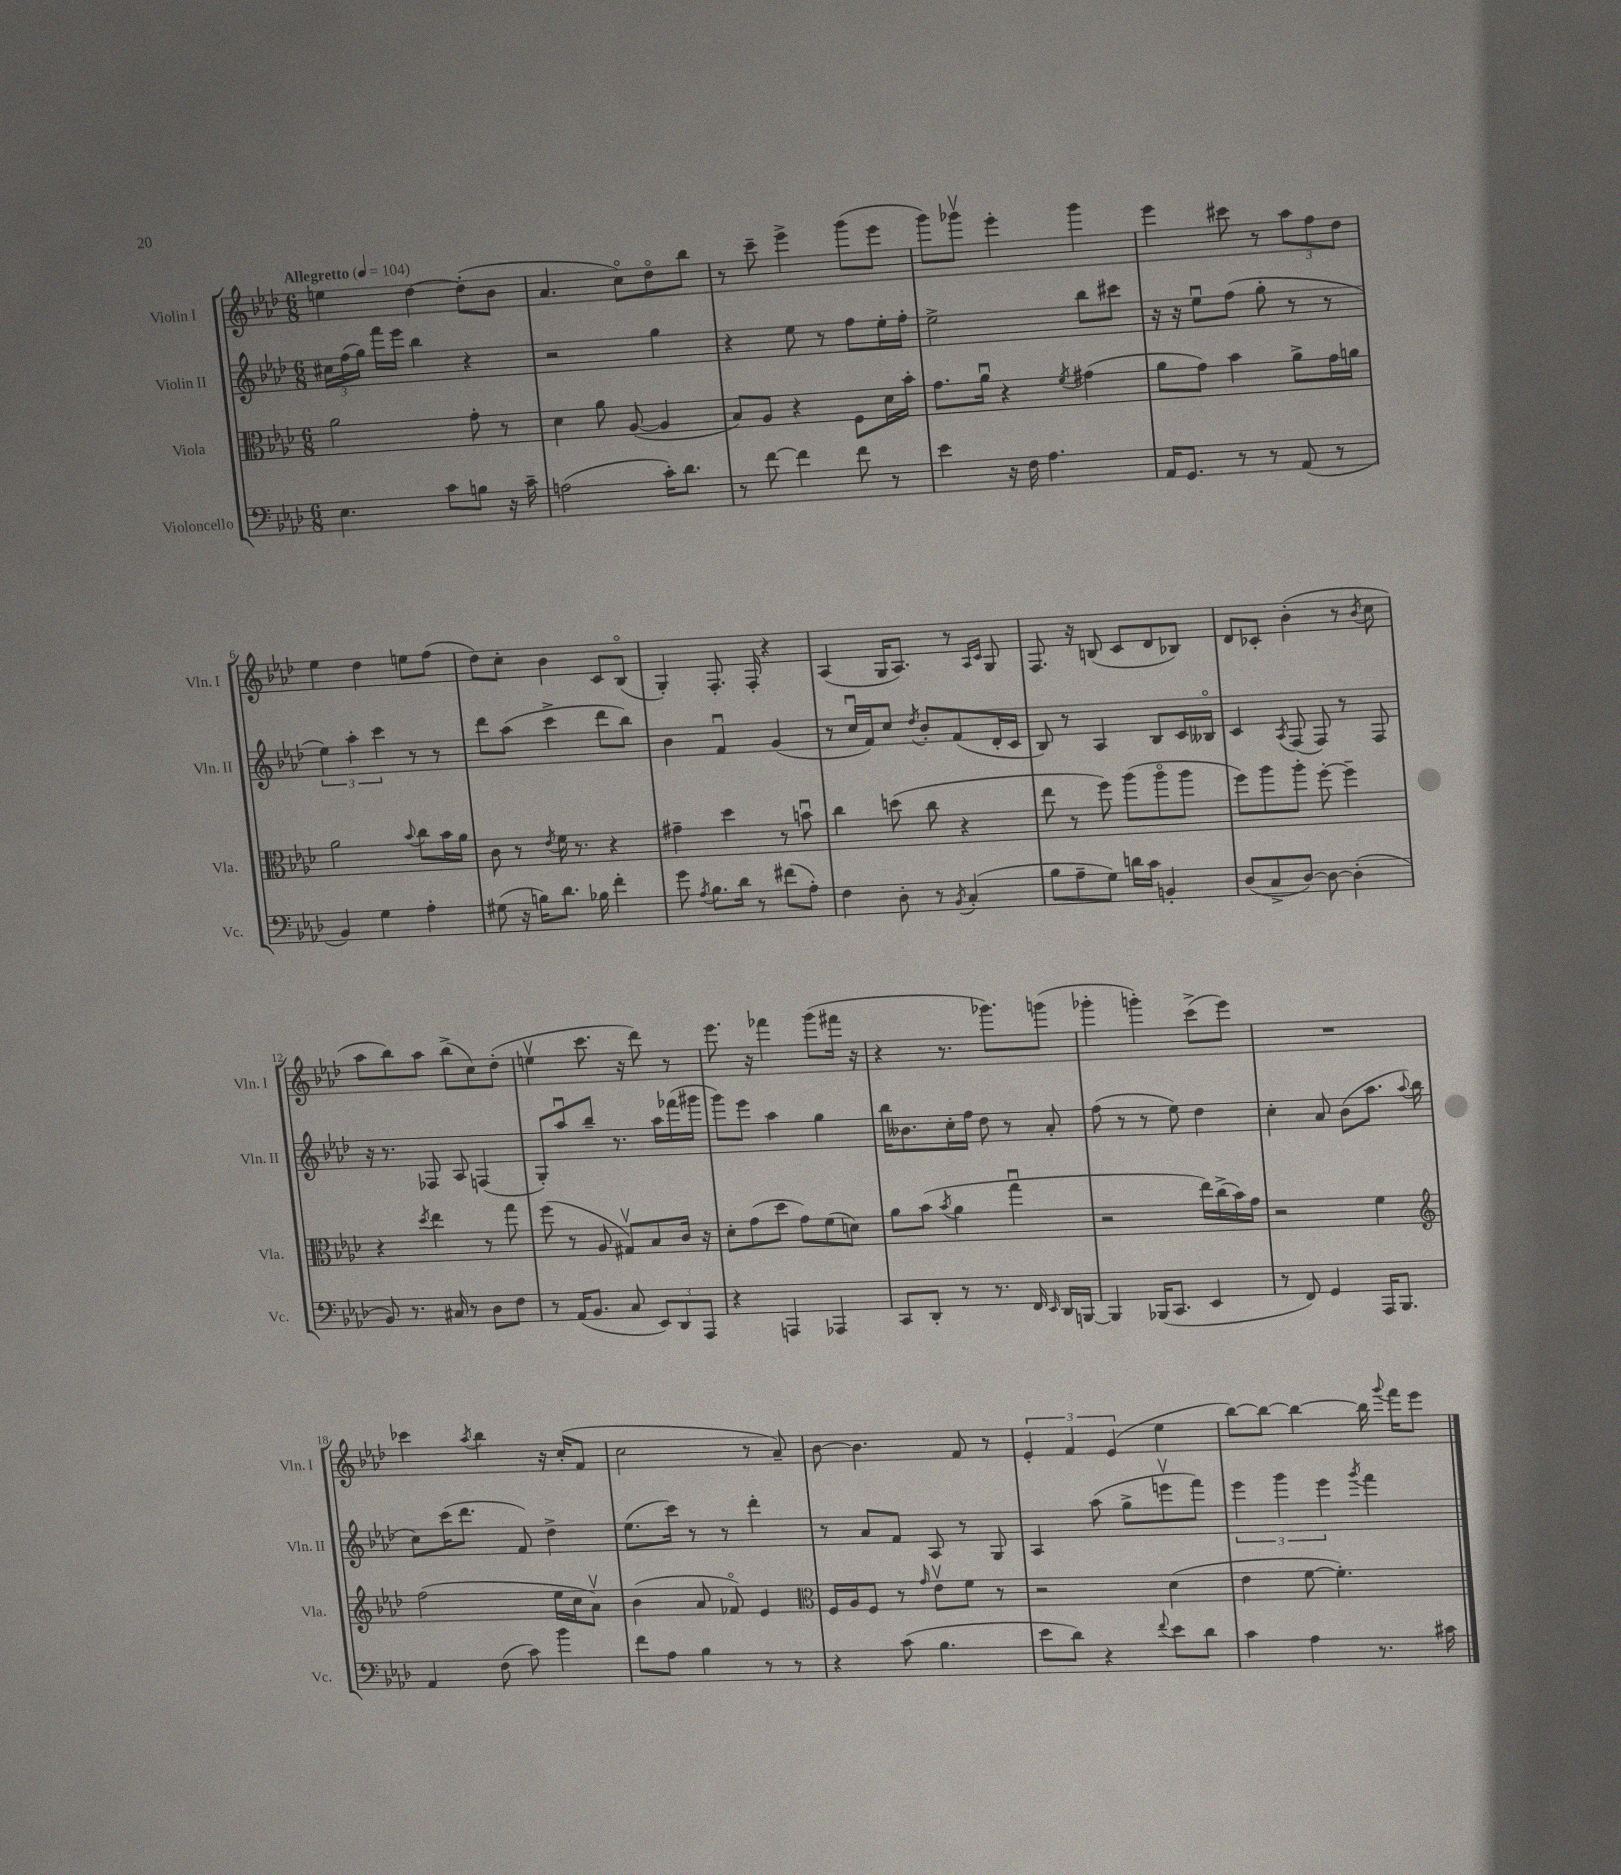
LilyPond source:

<<
\new StaffGroup <<
\new Staff = "s0" \with { instrumentName = "Violin I" shortInstrumentName = "Vln. I" } {
    \clef treble \key aes \major \numericTimeSignature \time 6/8 \tempo "Allegretto" 4 = 104
    \autoBeamOff e''4 des''4~ des''8[-.( bes'8] |
    aes'4. c''8[\flageolet) des''8\flageolet bes''8] |
    r8 c'''8-- ees'''4-> g'''8[( ees'''8] |
    g'''8[) ges'''8]\upbow ees'''4-. ges'''4 |
    ees'''4 cis'''8 r8 \tuplet 3/2 { aes''8[ f''8 des''8] } |
    ees''4 des''4 e''8[ f''8]( |
    des''8[) c''8]-. bes'4 c'8[ bes8]\flageolet( |
    g4-.) f8.-. f16-. r4 |
    aes4( g16[ aes8.]) r8 \grace { aes16[ c'16] } g8 |
    f8. r16 b8( c'8[ des'8 bes8]) |
    des'8[ ces'8]-. bes'4-.( r8 \acciaccatura { bes'8 } c''8 |
    aes''8[ bes''8) aes''8] bes''8[->( c''8) des''8]-.( |
    e''4\upbow c'''8. r16 des'''8) r8 |
    ees'''8. r16 fes'''4 g'''8[( fis'''16] r16 |
    r4 r8. ges'''8.[) g'''8]( |
    ges'''4-. g'''4-.) c'''8[->( ees'''8]) |
    R2. |
    ces'''4 \acciaccatura { aes''8 } bes''4 r16 c''16[-.( f'8] |
    c''2 r8 aes'8--) |
    bes'8~ bes'4. f'8 r8 |
    \tuplet 3/2 { ees'4-. f'4 ees'4( } ees''4 |
    bes''8[~) bes''8]~ bes''4~ bes''16 \appoggiatura { g'''8 } f'''16[ ees'''8] \bar "|." |
}
\new Staff = "s1" \with { instrumentName = "Violin II" shortInstrumentName = "Vln. II" } {
    \clef treble \key aes \major \numericTimeSignature \time 6/8
    \autoBeamOff \tuplet 3/2 { cis''16[ f''16( g''16]) } f'''16[ ees'''16] bes''4 r4 |
    r2 g''4 |
    r4 ees''8 r8 f''8[ ees''16-. f''16]-. |
    ees''2-> bes''8[ cis'''8] |
    r16 r16 ees''8[\downbow f''8]( g''8-. r8 r8 |
    \tuplet 3/2 { ees''4) aes''4-. c'''4 } r8 r8 |
    des'''8[ aes''8]( c'''4-> des'''8[ bes''8]) |
    bes'4 f'4\downbow g'4( |
    r8 c''16[\downbow f'16) c''8] \acciaccatura { des''8 } bes'8[-. f'8( des'16-. c'16] |
    bes8) r8 aes4 bes8[ c'16 beses16]\flageolet |
    c'4 \acciaccatura { aes8 } f8( f8) r8 f8 |
    r16 r8. fes8 aes8 f4( |
    g8[-.) aes''8\downbow bes''8]-- r8. aes''16[ fes'''16( gis'''16] |
    g'''8[) ees'''8] aes''4 g''4 |
    bes''16[ beses'8. c''16-. f''16] des''8 r8 aes'8-. |
    f''8( r8 r8 ees''8) des''4 |
    c''4-. aes'8 bes'8[( aes''8.] \appoggiatura { aes''8 } bes''16 |
    c''8[) c'''16( des'''8.] f'8) des''4-> |
    ees''8.[( c'''16]) r8 r8 des'''4-. |
    r8 aes'8[ f'8] aes8 r8 g8 |
    aes4 aes''8( g''8[-> e'''8\upbow f'''8]) |
    \tuplet 3/2 { ees'''4 g'''4 ees'''4 } \acciaccatura { g'''8 } f'''4 \bar "|." |
}
\new Staff = "s2" \with { instrumentName = "Viola" shortInstrumentName = "Vla." } {
    \clef alto \key aes \major \numericTimeSignature \time 6/8
    \autoBeamOff aes'2 g'8-. r8 |
    des'4 aes'8 aes8~( aes4 |
    bes8[) aes8] r4 f8[ des'16 bes'16]-. |
    g'8.[ aes'16]\downbow r4 \acciaccatura { f'8 } gis'4( |
    aes'8[ g'8]) bes'4 aes'8[-> g'16 a'16] |
    aes'2 \appoggiatura { bes'8 } c''8[ bes'16 aes'16] |
    c'8 r8 \acciaccatura { ees'8 } f'16 r8. r4 |
    gis'4-- des''4 r8 b'8\downbow |
    c''4 d''8( c''8 r4 |
    ees''8 r8 f''8) aes''8[( aes''8\flageolet aes''8] |
    f''8[) aes''8 aes''8]-. f''8~-. f''4-- |
    r4 \acciaccatura { des''8 } ees''4 r8 g''8 |
    f''8( r8 aes8 gis8[\upbow) bes8 c'16] r16 |
    des'8[-. g'8( des''8] g'8[) f'8( d'8]) |
    aes'8[ bes'8]( \acciaccatura { bes'8 } aes'4 g''4\downbow |
    r2 ees''16[) c''16->( bes'16) g'16] |
    r2 f'4 |
    \clef treble f''2( ees''16[ c''16 aes'8]\upbow) |
    bes'4( aes'8 fes'8\flageolet) ees'4 |
    \clef alto f16[ aes16 f8] r8 \grace { g'16 } ees'8[\upbow f'8] r8 |
    r2 des'4( |
    ees'4 f'8~ f'4.-.) \bar "|." |
}
\new Staff = "s3" \with { instrumentName = "Violoncello" shortInstrumentName = "Vc." } {
    \clef bass \key aes \major \numericTimeSignature \time 6/8
    \autoBeamOff ees4. c'8[ b8] r16 c'16-- |
    a2( c'16[-.) des'8.] |
    r8 f'8~ f'4 f'8 r8 |
    ees'4 r16 f16 aes4. |
    aes,16[ g,8.] r8 r8 aes,8( r8 |
    bes,4) g4 aes4-. |
    gis8( r16 b16[) des'8.] bes16 f'4-. |
    g'8 \acciaccatura { aes8 } bes8.[ des'16] r8 fis'8[( aes8]-.) |
    f4 des8-. r8 \acciaccatura { bes,8 } c4-.( |
    bes8[ aes8-- g8]) d'16[ c'16] b,4-. |
    des8[( c8-> des8]~) des8~ des4-.( |
    bes,8) r8. cis16 r8 des8[ f8] |
    r8 aes,16[( bes,8.] c8 \tuplet 3/2 { ees,8[) des,8 aes,,8] } |
    r4 a,,4 aes,,4 |
    c,8[ des,8]-. r8 r8. f,16 \grace { ees,16 } des,16[ b,,16]~ |
    b,,4 bes,,16[( c,8.] ees,4 |
    r8 f,8) g,4 aes,,16[ bes,,8.] |
    aes,4 f8( c'8) bes'4 |
    f'8[ aes8] bes4 r8 r8 |
    r4 c'8( bes4. |
    ees'8[ des'8]) r4 \appoggiatura { f'8 } ees'8[ des'8] |
    c'4 aes4 r8. cis'16 \bar "|." |
}
>>
>>
